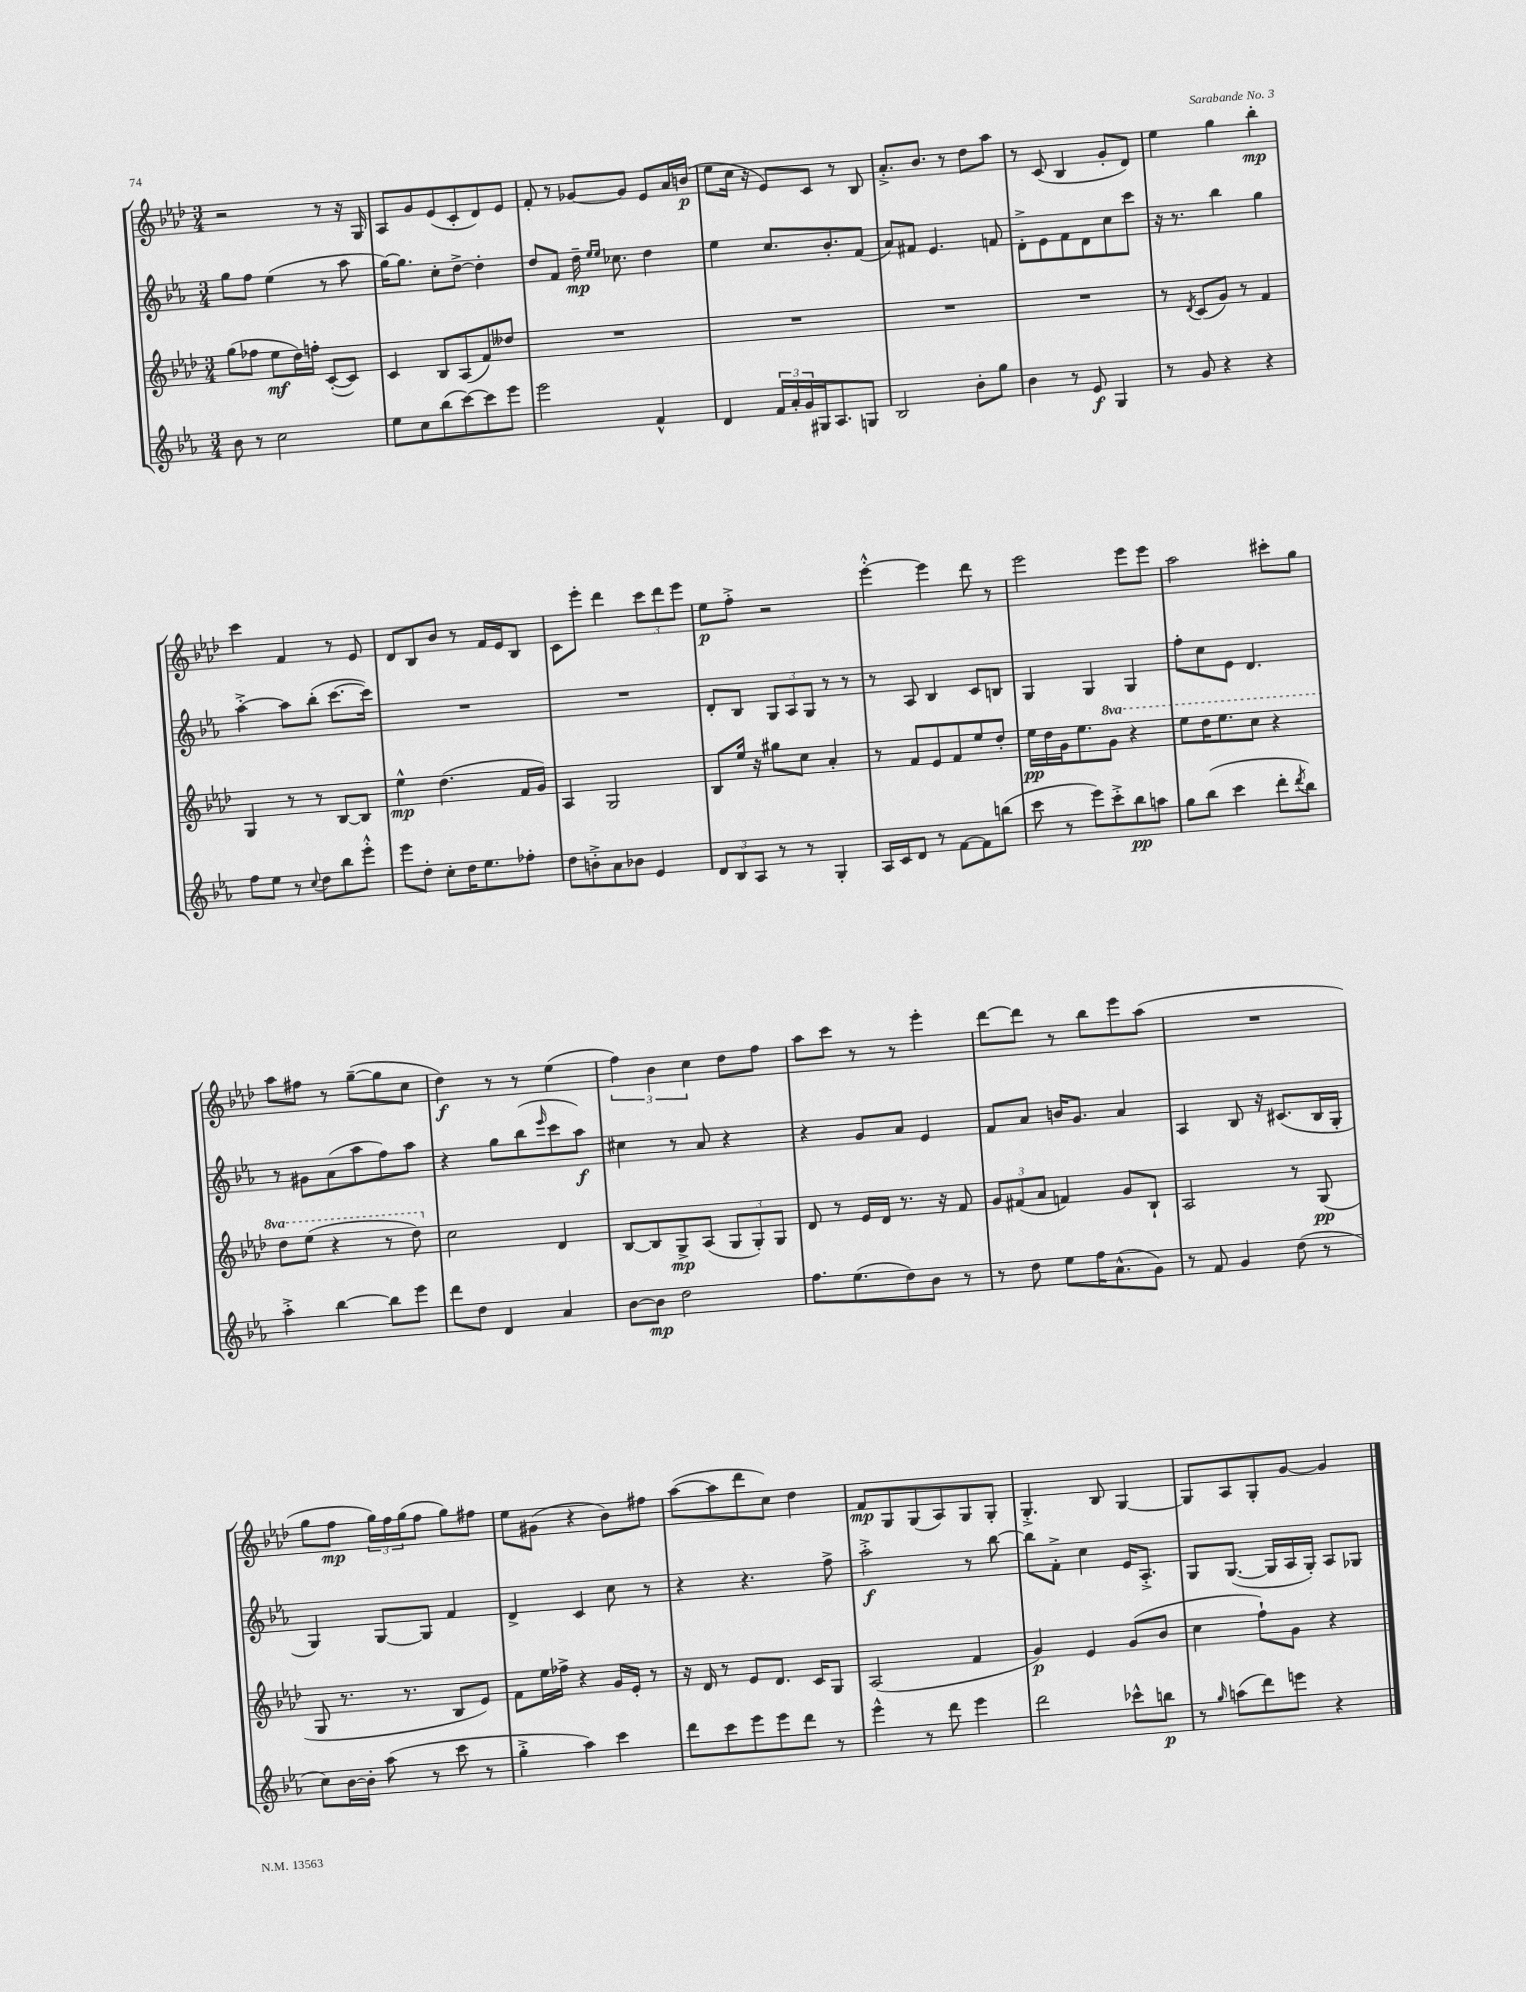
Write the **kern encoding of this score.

**kern	**kern	**kern	**kern
*staff4	*staff3	*staff2	*staff1
*clefG2	*clefG2	*clefG2	*clefG2
*k[b-e-a-]	*k[b-e-a-d-]	*k[b-e-a-]	*k[b-e-a-d-]
*M3/4	*M3/4	*M3/4	*M3/4
8b-	(8gg	8gg	2r
8r	8ff-	8ff	.
2cc	8ee-	(4ee-	.
.	16dd-)	.	.
.	16ff'	.	.
.	([8c'	8r	8r
.	8c])	8aa-	16r
.	.	.	16G
=	=	=	=
8ee-	4c	[16gg)	8A-
.	.	8.gg]	.
8cc	.	.	8g
(8bb-	8B-	8cc'	(8e-
[8ccc)	(8A-	[8dd^	8c'
8ccc]	8f)	4dd']	8d-)
8eee-	8dd--	.	8e-
=	=	=	=
2eee-	2.r	8dd	8f'
.	.	8f	8r
.	.	16dd~	[8g-
.	.	16qqee-	.
.	.	16qqee-	.
.	.	8.cc-	.
.	.	.	8g-]
4f^^	.	4dd	8e-
.	.	.	16a-
.	.	.	(16b
=	=	=	=
4d	2.r	4ee-	8ee-
.	.	.	16cc
.	.	.	16r
24f	.	8.cc	8e-)
24a-'	.	.	.
24g	.	.	.
16G#	.	.	8c
8.A-	.	8.b-'	.
.	.	.	8r
8G	.	(8f	8B-
=	=	=	=
2B-	2.r	8a-)	8.a-'^
.	.	8f#	.
.	.	.	8.b-
.	.	4.e-	.
.	.	.	8r
8b-'	.	.	8dd-
8gg	.	8f	8aa-
=	=	=	=
4b-	2.r	8d'^	8r
.	.	8e-	(8c
8r	.	8f	4B-
8e-	.	8d	.
4G	.	8cc	8g'
.	.	8ccc	8d-)
=	=	=	=
8r	8r	16r	4ee-
.	.	8.r	.
.	8qd-	.	.
8g	(8c	.	.
4r	8g)	4bb-	4gg
.	8r	.	.
4r	4f	4gg	4bb-'
=	=	=	=
8ff	4G	[4aa-'^	4ccc
8ee-	.	.	.
8r	8r	8aa-]	4f
8qqcc	.	.	.
8dd	8r	(8bb-'	.
8bb-	[8B-	[8.ccc	8r
8eee-'^^	8B-]	.	8e-
.	.	16ccc])	.
=	=	=	=
8eee-	4ee-^^	2.r	8d-
8dd'	.	.	8B-
8cc'	(4.dd-	.	8b-
16dd	.	.	8r
8.ee-	.	.	.
.	.	.	16f
.	.	.	16e-
8ff-'	16f	.	8B-
.	16g)	.	.
=	=	=	=
8dd	4A-	2.r	8c
8b'^	.	.	8eee-'
8a-	2G	.	4ddd-
8b-	.	.	.
4e-	.	.	12ccc
.	.	.	12ddd-
.	.	.	12eee-
=	=	=	=
12d	8B-	8d'	8ee-
12B-	.	.	.
.	16ee-	8B-	8ff'^
12A-	.	.	.
.	16r	.	.
8r	8gg#	12G	2r
.	.	12A-	.
8r	8cc	.	.
.	.	12G	.
4G'	4a-'	8r	.
.	.	8r	.
=	=	=	=
16A-	8r	8r	[4eee-'^^
16c	.	.	.
8d	8f	8A-	.
8r	8e-	4B-	4eee-]
[8f	8f	.	.
8f]	8ee-	8c	8ddd-
(8bb	8dd-'	8B	8r
=	=	=	=
8ccc	16ee-	4G	2eee-
.	16dd-	.	.
8r	16g	.	.
.	8.ee-	.	.
8eee-)	.	4G	.
8ccc'^	8gg	.	.
8bb-	4r	4G	8eee-
8aa	.	.	8eee-
=	=	=	=
8gg	8eee-	8ff'	2aa-
(8bb-	16ddd-	8cc	.
.	8.eee-	.	.
4ccc	.	8e-	.
.	8ccc	4.d	.
8ddd'	4r	.	8ccc#'
8qddd	.	.	.
8bb-)	.	.	8gg
=	=	=	=
4aa-'^	8ddd-	8r	8aa-
.	(8eee-	8g#	8ff#
[4bb-	4r	(8a-	8r
.	.	8aa-	([8gg~
8bb-]	8r	8ff)	8gg]
8eee-	8ddd-)	8aa-	8cc
=	=	=	=
8ddd	2cc	4r	4dd-)
8dd	.	.	.
4d	.	8gg	8r
.	.	(8bb-	8r
.	.	16qqeee-	.
4a-	4d-	8ccc	(4ee-
.	.	8aa-)	.
=	=	=	=
[8b-	[8B-	4cc#	6ff)
8b-]	8B-]	.	.
.	.	.	6b-
2dd	8G^	8r	.
.	.	.	6cc
.	(8A-	8a-	.
.	12G	4r	8dd-
.	12G')	.	.
.	.	.	8ff
.	12G	.	.
=	=	=	=
8.ff	8d-	4r	8aa-
.	8r	.	8ccc
(8.ee-	.	.	.
.	16e-	8g	8r
.	16d-	.	.
8dd)	8.r	8a-	8r
8b-	.	4e-	4eee-'
.	16r	.	.
8r	8f	.	.
=	=	=	=
8r	12g	8f	[8ddd-
.	(12f#	.	.
8dd	.	8a-	8ddd-]
.	12a-	.	.
8ee-	4f)	16b	8r
.	.	8.g	.
16ff	.	.	8bb-
(8.a-^^	.	.	.
.	8g	4a-	8eee-
8g)	8B-`	.	(8aa-
=	=	=	=
8r	2A-	4A-	2.r
8f	.	.	.
4g	.	8B-	.
.	.	16r	.
.	.	(8.c#	.
(8dd	8r	.	.
8r	(8G	16B-	.
.	.	16G'	.
=	=	=	=
8cc)	8G	4G)	8gg
[16b-	8.r	.	8ff
16b-']	.	.	.
(8aa-	.	[8G	24gg)
.	.	.	24ff
.	8.r	.	.
.	.	.	(24gg
8r	.	8G]	8ff
8ccc	8B-	4f	8gg)
8r	8e-)	.	8ff#
=	=	=	=
4gg'^	8f	4d^	8ee-
.	16ee-	.	(8g#
.	16ff-^	.	.
4aa-)	4r	4c	4r
4ccc	16g	8cc	8b-)
.	16e-'	.	.
.	8r	8r	8ff#
=	=	=	=
8ddd	16r	4r	([8aa-
.	16d-	.	.
8ccc	8r	.	8aa-]
8eee-	8e-	4.r	8ddd-
8eee-	8.d-	.	8cc)
8ddd	.	.	4dd-
.	16c	.	.
8r	8G	8ff^	.
=	=	=	=
4eee-^^	(2A-	2aa-'^	8f
.	.	.	8G
8r	.	.	(8G
8ddd	.	.	8A-)
4eee-	4f	8r	8G
.	.	[8bb-	8G'
=	=	=	=
2ddd	4g)	8bb-]	4.G'^
.	.	8f'^	.
.	4e-	4cc	.
.	.	.	8B-
8ccc-^^	(8g	16e-	[4G
.	.	8.A-'^	.
8bb	8b-	.	.
=	=	=	=
8r	4cc	8G	8G]
16qqgg	.	.	.
(8aa	.	([8.G	8A-
8ddd)	8ff`)	.	8G'
.	.	16G]	.
8eee	8g	16A-	[8g
.	.	16G')	.
4r	4r	8A-	4g]
.	.	8G-	.
==	==	==	==
*-	*-	*-	*-
